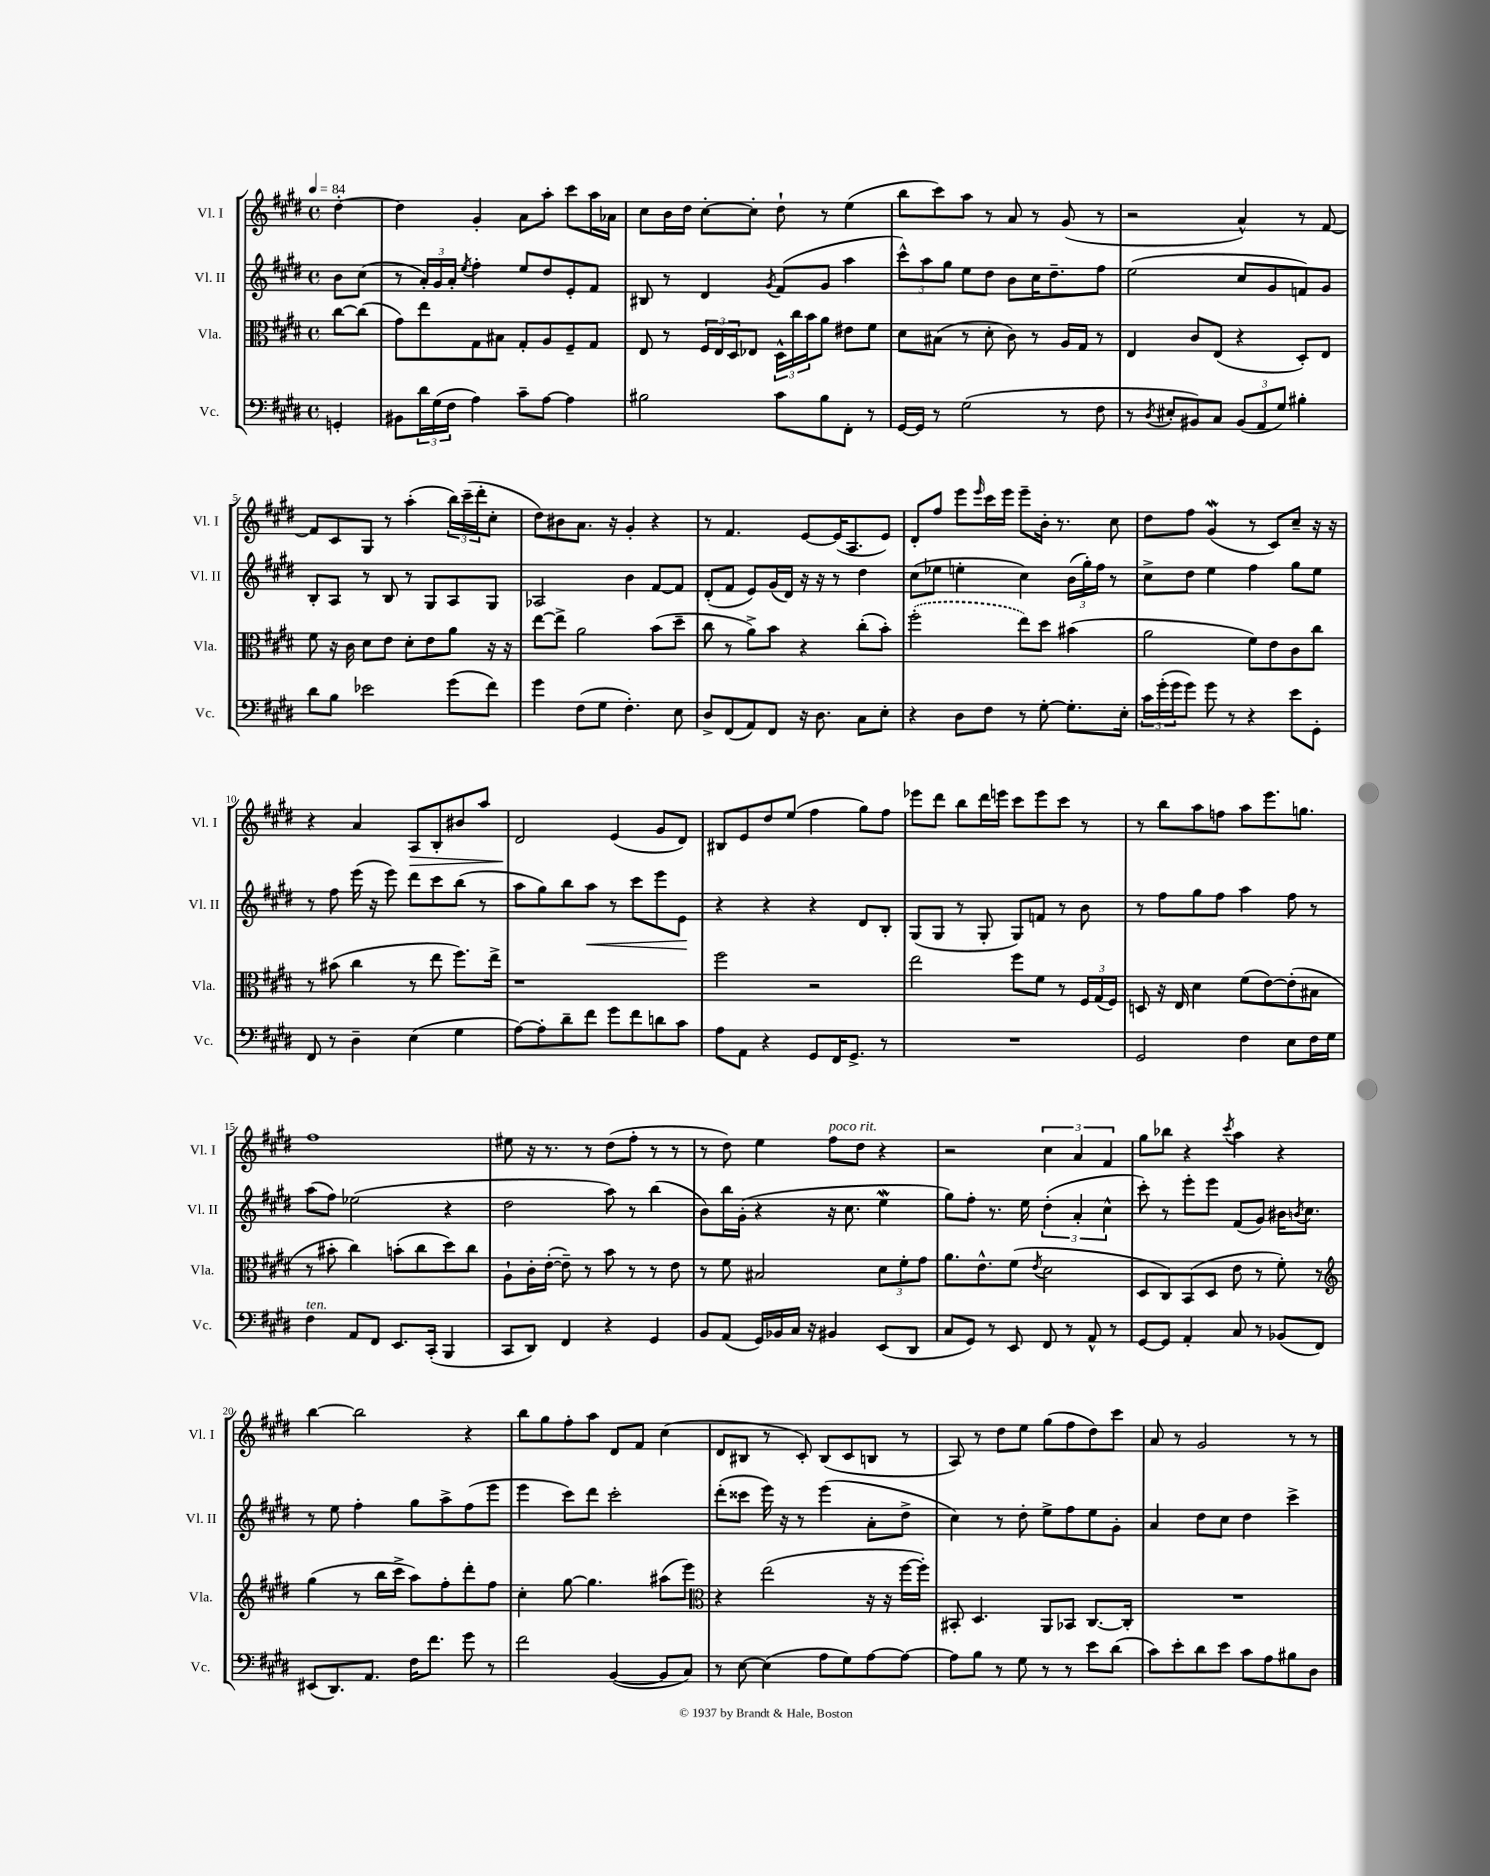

**kern	**kern	**kern	**kern
*staff4	*staff3	*staff2	*staff1
*clefF4	*clefC3	*clefG2	*clefG2
*k[f#c#g#d#]	*k[f#c#g#d#]	*k[f#c#g#d#]	*k[f#c#g#d#]
*M4/4	*M4/4	*M4/4	*M4/4
*met(c)	*met(c)	*met(c)	*met(c)
*MM84	*MM84	*MM84	*MM84
4GG'	[8cc#	8b	[4dd#'
.	(8cc#]	(8cc#	.
=	=	=	=
8BB#	8g#)	8r	4dd#]
24d#	8ee	24a')	.
(24G#	.	24g#	.
24F#	.	24a'	.
.	.	8qee	.
4A)	8G#	4ff#'	4g#'
.	8B#	.	.
8c#~	8G#'	8ee	8a
[8A	8A	8dd#	8aa'
4A]	8F#~	8e'	8ccc#
.	8G#	8f#	16aa
.	.	.	16a-
=	=	=	=
2B#	8E	8B#	8cc#
.	8r	8r	16b
.	.	.	16dd#
.	24F#	4d#	[8cc#'
.	24E	.	.
.	24D#	.	.
.	8E-	.	8cc#']
.	.	8qg#	.
8c#	24D#^^	(8f#	8dd#`
.	24cc#	.	.
.	24b	.	.
8B#	8a	8g#	8r
8FF#'	8e#	4aa	(4ee
8r	8f#	.	.
=	=	=	=
[16GG#	8d#	12ccc#^^)	8bb
16GG#]	.	.	.
.	.	12aa	.
8r	(8B#	.	8ccc#)
.	.	12gg#	.
(2G#	8r	8ee	8aa
.	8d#'	8dd#	8r
.	8c#)	8b	8a
.	8r	16cc#	8r
.	.	8.dd#~	.
8r	16A	.	(8g#
.	16G#	.	.
8F#	8r	8ff#	8r
=	=	=	=
8r	4E	(2ee	2r
8qD#	.	.	.
8E#'	.	.	.
8BB#)	8c#	.	.
8C#	(8E	.	.
(12BB#	4r	8cc#	4a^^)
12AA	.	.	.
.	.	8g#	.
12G#)	.	.	.
4B#'	8D#')	8f)	8r
.	8E	8g#	[8f#
=	=	=	=
8d#	8f#	8B'	8f#]
8B	16r	8A	8c#
.	16c#	.	.
2e-	8d#	8r	8G#
.	8e	8B	8r
.	8d#'	8r	(4aa'
.	8e	8G#	.
(8g#	8a	8A	24bb)
.	.	.	(24ccc#~
.	.	.	24ddd#'
8f#)	16r	8G#	8cc#'
.	16r	.	.
=	=	=	=
4g#	[8ee	2A-	8dd#)
.	8ee^]	.	8b#
(8F#	2a	.	8.a
8G#	.	.	.
.	.	.	16r
4.F#')	.	4b	4g#'
.	(8b	[8f#	4r
8E	8dd#~	8f#]	.
=	=	=	=
8D#^	8cc#	(8d#'	8r
(8FF#	8r	8f#	4.f#
8AA)	8a^)	8e)	.
8FF#	8b	(16g#	.
.	.	16d#)	.
16r	4r	16r	[8e
8.D#	.	16r	.
.	.	8r	(16e]
.	.	.	8.A
8C#	(8cc#'	4dd#	.
8E'	8b')	.	8e)
=	=	=	=
4r	(2ff#'	(8cc#	8d#'
.	.	8ee-	8ff#
8D#	.	4ee'	8eee
.	.	.	16qqeee
8F#	.	.	16ccc#
.	.	.	16eee
8r	8ee)	4cc#)	8eee~
[8G#'	8dd#	.	16b'
.	.	.	8.r
8.G#']	(4b#	(24b	.
.	.	24gg#')	.
.	.	24ff#	.
.	.	8r	8cc#
16E'	.	.	.
=	=	=	=
24c#	2a	8cc#^	8dd#
(24g#'	.	.	.
24g#	.	.	.
8g#)	.	8dd#	8ff#
8g#	.	4ee	(4g#
8r	.	.	.
4r	8f#)	4ff#	8r
.	8e	.	8c#)
8e	8c#	8gg#	8cc#~
8GG#'	8cc#	8ee	16r
.	.	.	16r
=	=	=	=
8FF#	8r	8r	4r
8r	(8b#	8ff#	.
4D#~	4cc#	(16eee	4a
.	.	16r	.
.	.	8eee)	.
(4E	8r	8ddd#	8A
.	8ee	8ccc#	8B'
4G#	8.ff#)	(8bb	8b#
.	.	8r	8aa
.	16ee^	.	.
=	=	=	=
[8A)	1r	8aa	2d#
8A']	.	8gg#)	.
8d#~	.	8bb	.
8f#	.	8aa	.
8g#	.	8r	(4e
8f#	.	8ccc#	.
8d	.	8eee	8g#
8c#	.	8e	8d#)
=	=	=	=
8A	2ff#	4r	8B#
8AA	.	.	8e
4r	.	4r	8dd#
.	.	.	(8ee
8GG#	2r	4r	4ff#
16FF#	.	.	.
8.GG#^	.	.	.
.	.	8d#	8gg#)
8r	.	8B'	8ff#
=	=	=	=
1r	2ee	(8G#	8eee-
.	.	8G#	8ddd#
.	.	8r	8bb
.	.	8G#'	16ddd#
.	.	.	16eee
.	8ff#	8G#)	8ccc#
.	8f#	8f	8eee
.	8r	8r	8ccc#
.	24F#	8b	8r
.	(24G#	.	.
.	24F#)	.	.
=	=	=	=
2GG#	8D	8r	8r
.	16r	8ff#	8bb
.	16E	.	.
.	4d#	8gg#	8aa
.	.	8ff#	8ff
4F#	(8f#	4aa	8aa
.	[8e)	.	8.eee
8E	(8e']	8ff#	.
.	.	.	8.gg
16F#	8B#	8r	.
16G#	.	.	.
=	=	=	=
4F#	8r	(8aa	1ff#
.	8b#'	8ff#)	.
8AA	4cc#)	(2ee-	.
8FF#	.	.	.
8.EE	(8b'	.	.
.	8cc#	.	.
(16CC#'	.	.	.
4BBB	8dd#)	4r	.
.	8cc#	.	.
=	=	=	=
8CC#	8A`	2dd#	8ee#
8DD#)	16c#'	.	16r
.	([16e'	.	8.r
4FF#	8e~])	.	.
.	8r	.	8r
4r	8b	8aa)	(8dd#
.	8r	8r	8ff#'
4GG#	8r	(4bb	8r
.	8e	.	8r
=	=	=	=
8BB	8r	8b)	8r
(8AA	8f#	16bb	8dd#)
.	.	(16g#'	.
16GG#)	2B#	4r	4ee
16BB-	.	.	.
16C#	.	.	.
16r	.	.	.
4BB#	.	16r	8ff#
.	.	8.cc#	.
.	.	.	8dd#
(8EE	12d#	4ee	4r
.	12f#'	.	.
8DD#	.	.	.
.	12g#	.	.
=	=	=	=
8C#	8.a	8gg#)	2r
8GG#)	.	8ff#'	.
.	8.e^^	.	.
8r	.	8.r	.
8EE	(8f#	.	.
.	.	16ee	.
.	8qe	.	.
8FF#	2d#	(6dd#'	6cc#
8r	.	.	.
.	.	6a'	6a
8AA^^	.	.	.
.	.	6cc#^^	6f#
8r	.	.	.
=	=	=	=
[8GG#	8D#	8ccc#')	8gg#
8GG#]	8C#)	8r	8bb-
4AA'	(8BB	8eee'	4r
.	8D#	8eee	.
.	.	.	8qccc#
8C#	8e	(8f#	4aa
8r	8r	8g#)	.
(8BB-	8f#')	16b#	4r
.	.	8qb	.
.	.	8.cc#	.
8FF#)	8r	.	.
=	=	=	=
*	*clefG2	*	*
(8EE#	(4gg#	8r	[4bb
8.DD#)	.	8ee	.
.	8r	4ff#'	2bb]
8.AA	.	.	.
.	16bb	.	.
.	16ccc#^	.	.
16F#	8aa)	8gg#	.
8.f#	.	.	.
.	8ff#'	8aa^	.
8g#	8ddd#'	(8ff#	4r
8r	8ff#	8eee	.
=	=	=	=
2f#	4cc#'	4eee	8bb
.	.	.	8gg#
.	[8gg#	8ccc#)	8ff#'
.	4.gg#]	8ddd#	8aa
([4BB	.	2ccc#'	8d#
.	.	.	8f#
8BB]	(8aa#	.	(4cc#
8C#)	8eee)	.	.
=	=	=	=
*	*clefC3	*	*
8r	4r	(8ddd#'	8d#
[8E	.	8ccc##	8B#
(4E]	(2ee	16eee)	8r
.	.	16r	.
.	.	8r	8c#')
8A	.	(4eee	(8B#
8G#)	.	.	8c#
[8A	16r	8a'	8B
.	16r	.	.
8A_	[16ff#	8dd#^	8r
.	16ff#'])	.	.
=	=	=	=
8A]	8BB#'	4cc#)	8A)
8B	4.D#	.	8r
8r	.	8r	8dd#
8G#	.	8dd#'	8ee
8r	8AA	8ee^	(8gg#
8r	8BB-	8ff#	8ff#
8e	[8.C#	8ee	8dd#)
(8d#	.	8g#'	8ccc#
.	16C#']	.	.
=	=	=	=
8c#)	1r	4a	8a
8e'	.	.	8r
8d#	.	8dd#	2g#
8e	.	8cc#	.
8c#	.	4dd#	.
8A	.	.	.
8B#	.	4ccc#^	8r
8D#	.	.	8r
==	==	==	==
*-	*-	*-	*-
